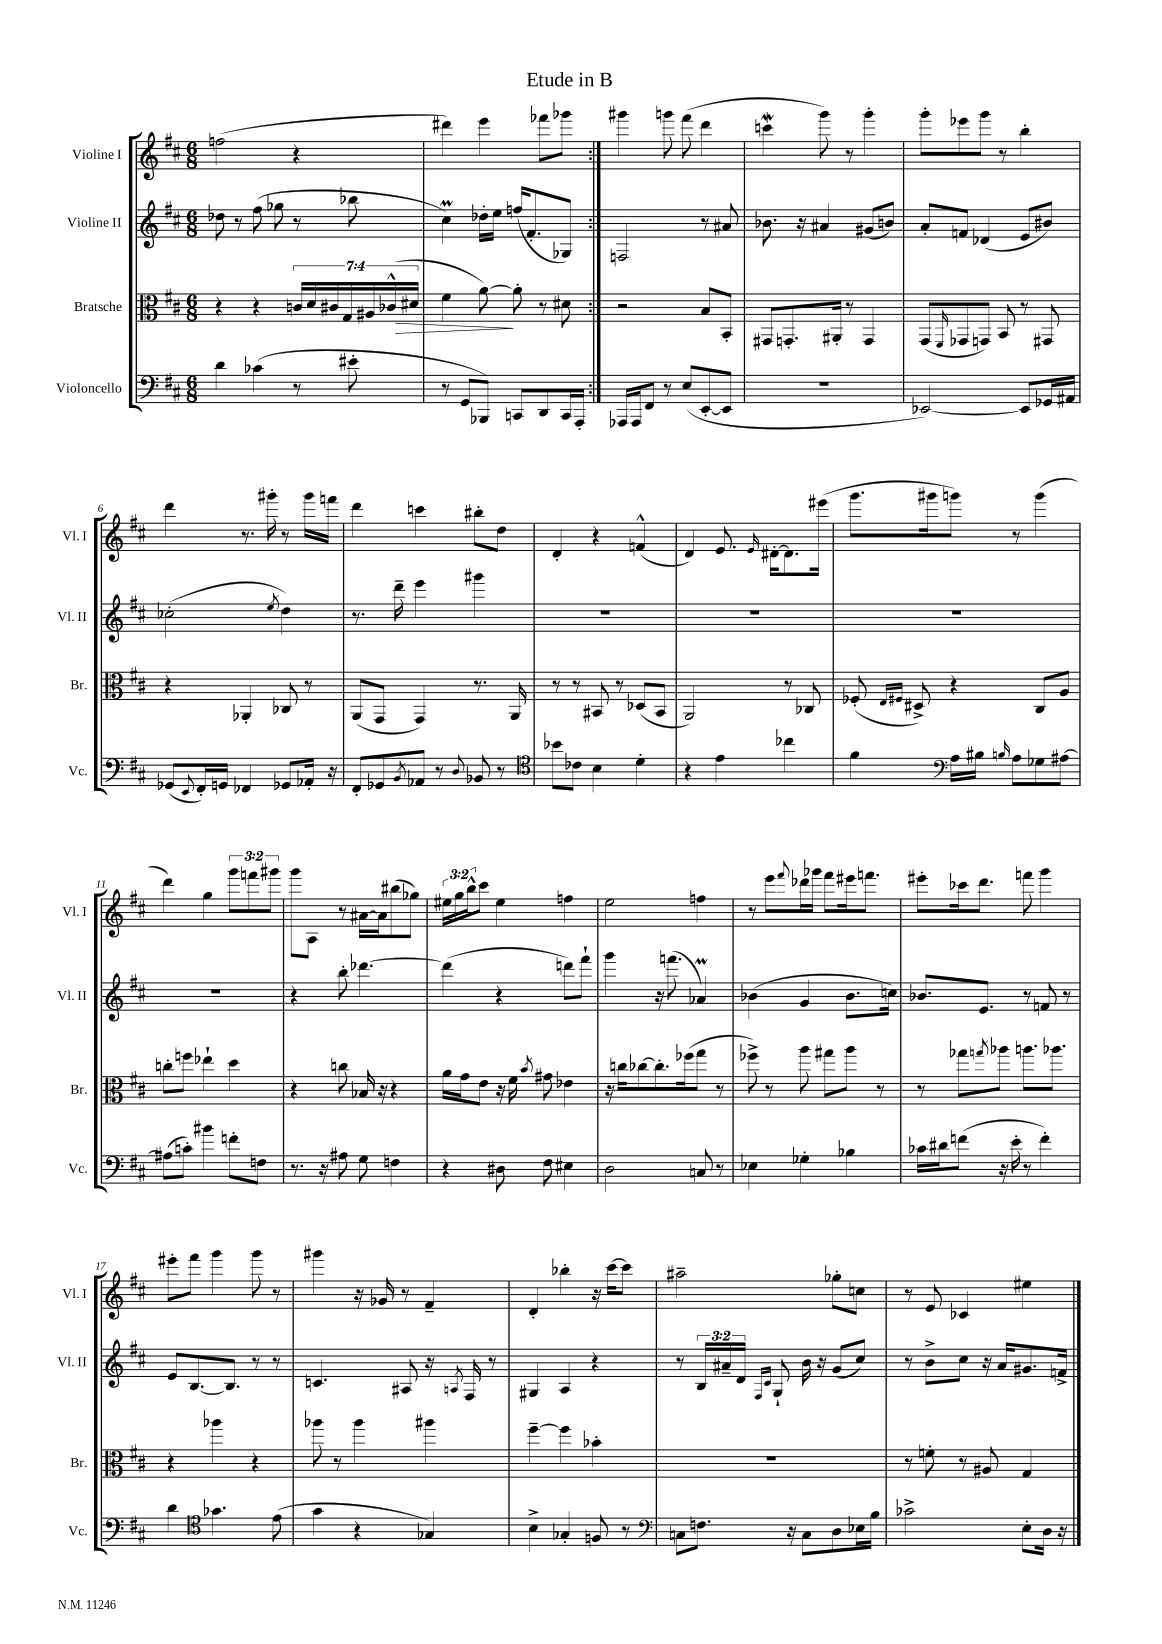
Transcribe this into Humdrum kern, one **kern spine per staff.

**kern	**kern	**kern	**kern
*staff4	*staff3	*staff2	*staff1
*clefF4	*clefC3	*clefG2	*clefG2
*k[f#c#]	*k[f#c#]	*k[f#c#]	*k[f#c#]
*M6/8	*M6/8	*M6/8	*M6/8
4d\	4r	8dd-\	(2ff\
.	.	8r	.
(4c-\	4r	(8ff#\	.
.	.	8gg-\	.
8r	28c/LL	8r	4r
.	28d/	.	.
.	28c#/	.	.
.	28G/	.	.
8e#'\	.	8bb-\	.
.	28A#/	.	.
.	(28c-^^/	.	.
.	28d#/JJ	.	.
=	=	=	=
8r	4f#\	4cc#\)	4ddd#\)
8GG/L	.	.	.
8BBB-/J)	[8a\)	16dd-'\LL	4eee\
.	.	16ee\JJ	.
8CC/L	8a'\]	(16ff/LK	.
.	.	8.f#'/	.
8DD/	8r	.	8fff-\L
16CC/L	8d#\	8G-/J)	8ggg-\J
16AAA'/JJ	.	.	.
=:|!	=:|!	=:|!	=:|!
16AAA-/LL	2r	2F/	4ggg#\
16AAA-/J	.	.	.
8FF#/J	.	.	.
8r	.	.	8ggg\
(8E/L	.	.	(8fff#\
[8EE'/	8B/L	8r	4ddd\
8EE/]J	8BB'/J	8a#/	.
=	=	=	=
2.r	8GG#/L	8.b-\	4ccc\
.	8.GG'/	.	.
.	.	16r	.
.	.	4a#/	8ggg\)
.	16AA#'/Jk	.	.
.	8r	.	8r
.	4GG/	(8g#/L	4ggg'\
.	.	8b/J)	.
=	=	=	=
[2EE-/)	(8GG/L	8a'/L	8ggg'\L
.	16qqFF#/	.	.
.	8GG-/	8f/J	8eee-\
.	8GG/J)	(4d-/	8ggg\J
.	8BB/	.	8r
8EE-/]L	8r	8e/L	4bb'\
16GG-/L	8GG#/	8b#/J)	.
16AA#/JJ	.	.	.
=	=	=	=
(8GG-/L	4r	(2cc-'\	4ddd\
8qqEE/	.	.	.
16FF#'/L)	.	.	.
16GG/JJ	.	.	.
4FF-/	4AA-'/	.	8.r
.	.	.	16ggg#'\
.	.	8qee/	.
8GG-/L	8C-/	4dd\)	8r
16AA-'/Jk	8r	.	16ggg#\LL
16r	.	.	16fff\JJ
=	=	=	=
8FF#'/L	(8AA/L	8.r	4ddd\
8GG-/	8GG/J	.	.
.	.	16ddd~\	.
8qBB/	.	.	.
8AA-/J	4GG/)	4eee\	4ccc\
8r	.	.	.
8qqD/	.	.	.
8BB-/	8.r	4ggg#\	8bb#'\L
8r	.	.	8dd\J
.	16AA/	.	.
=	=	=	=
*clefC4	*	*	*
8b-\L	8r	2.r	4d'/
8c-\J	8r	.	.
4B\	8BB#/	.	4r
.	8r	.	.
4d'\	(8D-/L	.	(4f^^/
.	8BB#/J	.	.
=	=	=	=
4r	2AA/)	2.r	4d/)
4e\	.	.	8.e/
.	.	.	16qqe/
.	.	.	[16d#'\LK
4cc-\	8r	.	8.d#\]
.	8C-/	.	.
.	.	.	(16eee#\Jk
=	=	=	=
4f#\	(8F-'/	2.r	8.ggg\L
.	16qqE/LL	.	.
.	16qqF#/JJ	.	.
.	8D#^/)	.	.
.	.	.	16ggg#\k
*clefF4	*	*	*
16A\LL	4r	.	8ggg\J)
16B#\JJ	.	.	.
16qqB/	.	.	.
8A\L	.	.	8r
8G-\	8C#/L	.	(4ggg\
[8A#\J	8A/J	.	.
=	=	=	=
(8A#\]L	8cc'\L	2.r	4ddd\)
8c'\J)	8ff\J	.	.
4b#\	4ee-`\	.	4gg\
8f'\L	4dd\	.	12ggg\L
.	.	.	12fff\
8F\J	.	.	.
.	.	.	12ggg#\J
=	=	=	=
8.r	4r	4r	8ggg\L
.	.	.	8A\J
16r	.	.	.
8A#\	8cc\	8bb'\	8r
8G\	16B-/	[4.ddd-\	[16a#\LL
.	16r	.	16a#\]J
4F\	4r	.	(8bb#\
.	.	.	8gg-\J)
=	=	=	=
4r	16a\LL	(4ddd-\]	24ee#\LL
.	.	.	24gg\
.	16g\J	.	.
.	.	.	24bb^^\J
.	8e\J	.	8ccc#\J
8D#\	16r	4r	4ee#\
.	16f#\	.	.
.	8qb/	.	.
8F#\	8g#\	.	.
4E#\	4e-\	8ddd\L)	4ff\
.	.	8fff#`\J	.
=	=	=	=
2D\	16r	4ggg\	2ee\
.	16cc\LK	.	.
.	[8cc-\	.	.
.	8.cc-'\]	16r	.
.	.	(8.fff\	.
.	(16ff-\k	.	.
8C/	8gg\J	4a-/)	4ff\
8r	8r	.	.
=	=	=	=
4E-\	8ff-^\)	(4b-\	8r
.	8r	.	8eee\L
.	.	.	8qqfff#/
4G-'\	8aa\	4g/	16ddd-\L
.	.	.	16ggg-\JJ
.	8gg#\L	.	8fff#\L
4B-\	8aa\J	8.b-\L	16eee#\k
.	.	.	8.fff\J
.	8r	.	.
.	.	16cc\Jk)	.
=	=	=	=
16c-\LL	8r	8.b-/L	8eee#'\L
16d#\J	.	.	.
(8f\J	8gg-\L	.	16ccc-\k
.	.	8.e/J	8.ddd\J
.	8qgg/	.	.
16r	8aa-\J	.	.
16e'\	.	.	.
8r	8.aa\L	8r	8fff\
4f'\)	.	8f/	4ggg\
.	8.aa-\J	.	.
.	.	8r	.
=	=	=	=
4d\	4r	8e/L	8eee#'\L
.	.	[8.B/	8fff#\J
*clefC4	*	*	*
4.g-\	4aa-\	.	4ggg\
.	.	8.B/]J	.
.	4r	8r	8ggg\
(8e\	.	8r	8r
=	=	=	=
4g\	8aa-\	4.c/	4ggg#\
.	8r	.	.
4r	4aa-\	.	16r
.	.	.	16g-/
.	.	8A#/	8r
4G-/)	4aa#\	16r	4f#~/
.	.	8qA/	.
.	.	16F#/	.
.	.	8r	.
=	=	=	=
4B^\	[4ff#~\	4G#/	4d'/
4G-'/	4ff#\]	4A/	4bb-'\
8F/	4b-'\	4r	16r
.	.	.	[16ccc#\LK
8r	.	.	8ccc#\]J
=	=	=	=
*clefF4	*	*	*
8C\L	2.r	8r	2aa#~\
8.F\J	.	24B/LL	.
.	.	24a#~/	.
.	.	24d/JJ	.
.	.	16qqF#/LL	.
.	.	16qqc#/JJ	.
.	.	8G`/	.
16r	.	.	.
8C\L	.	16b\	.
.	.	16r	.
8D\	.	(8g/L	8gg-'\L
16E-\L	.	8cc#/J)	8cc\J
16B\JJ	.	.	.
=	=	=	=
2c-^\	8r	8r	8r
.	8f'\	8b^\L	8e/
.	8r	8cc#\J	4c-/
.	8A#/	16r	.
.	.	16a/LK	.
8E'\L	4G/	8.g#/	4ee#\
16D\Jk	.	.	.
16r	.	16f^/Jk	.
==	==	==	==
*-	*-	*-	*-
